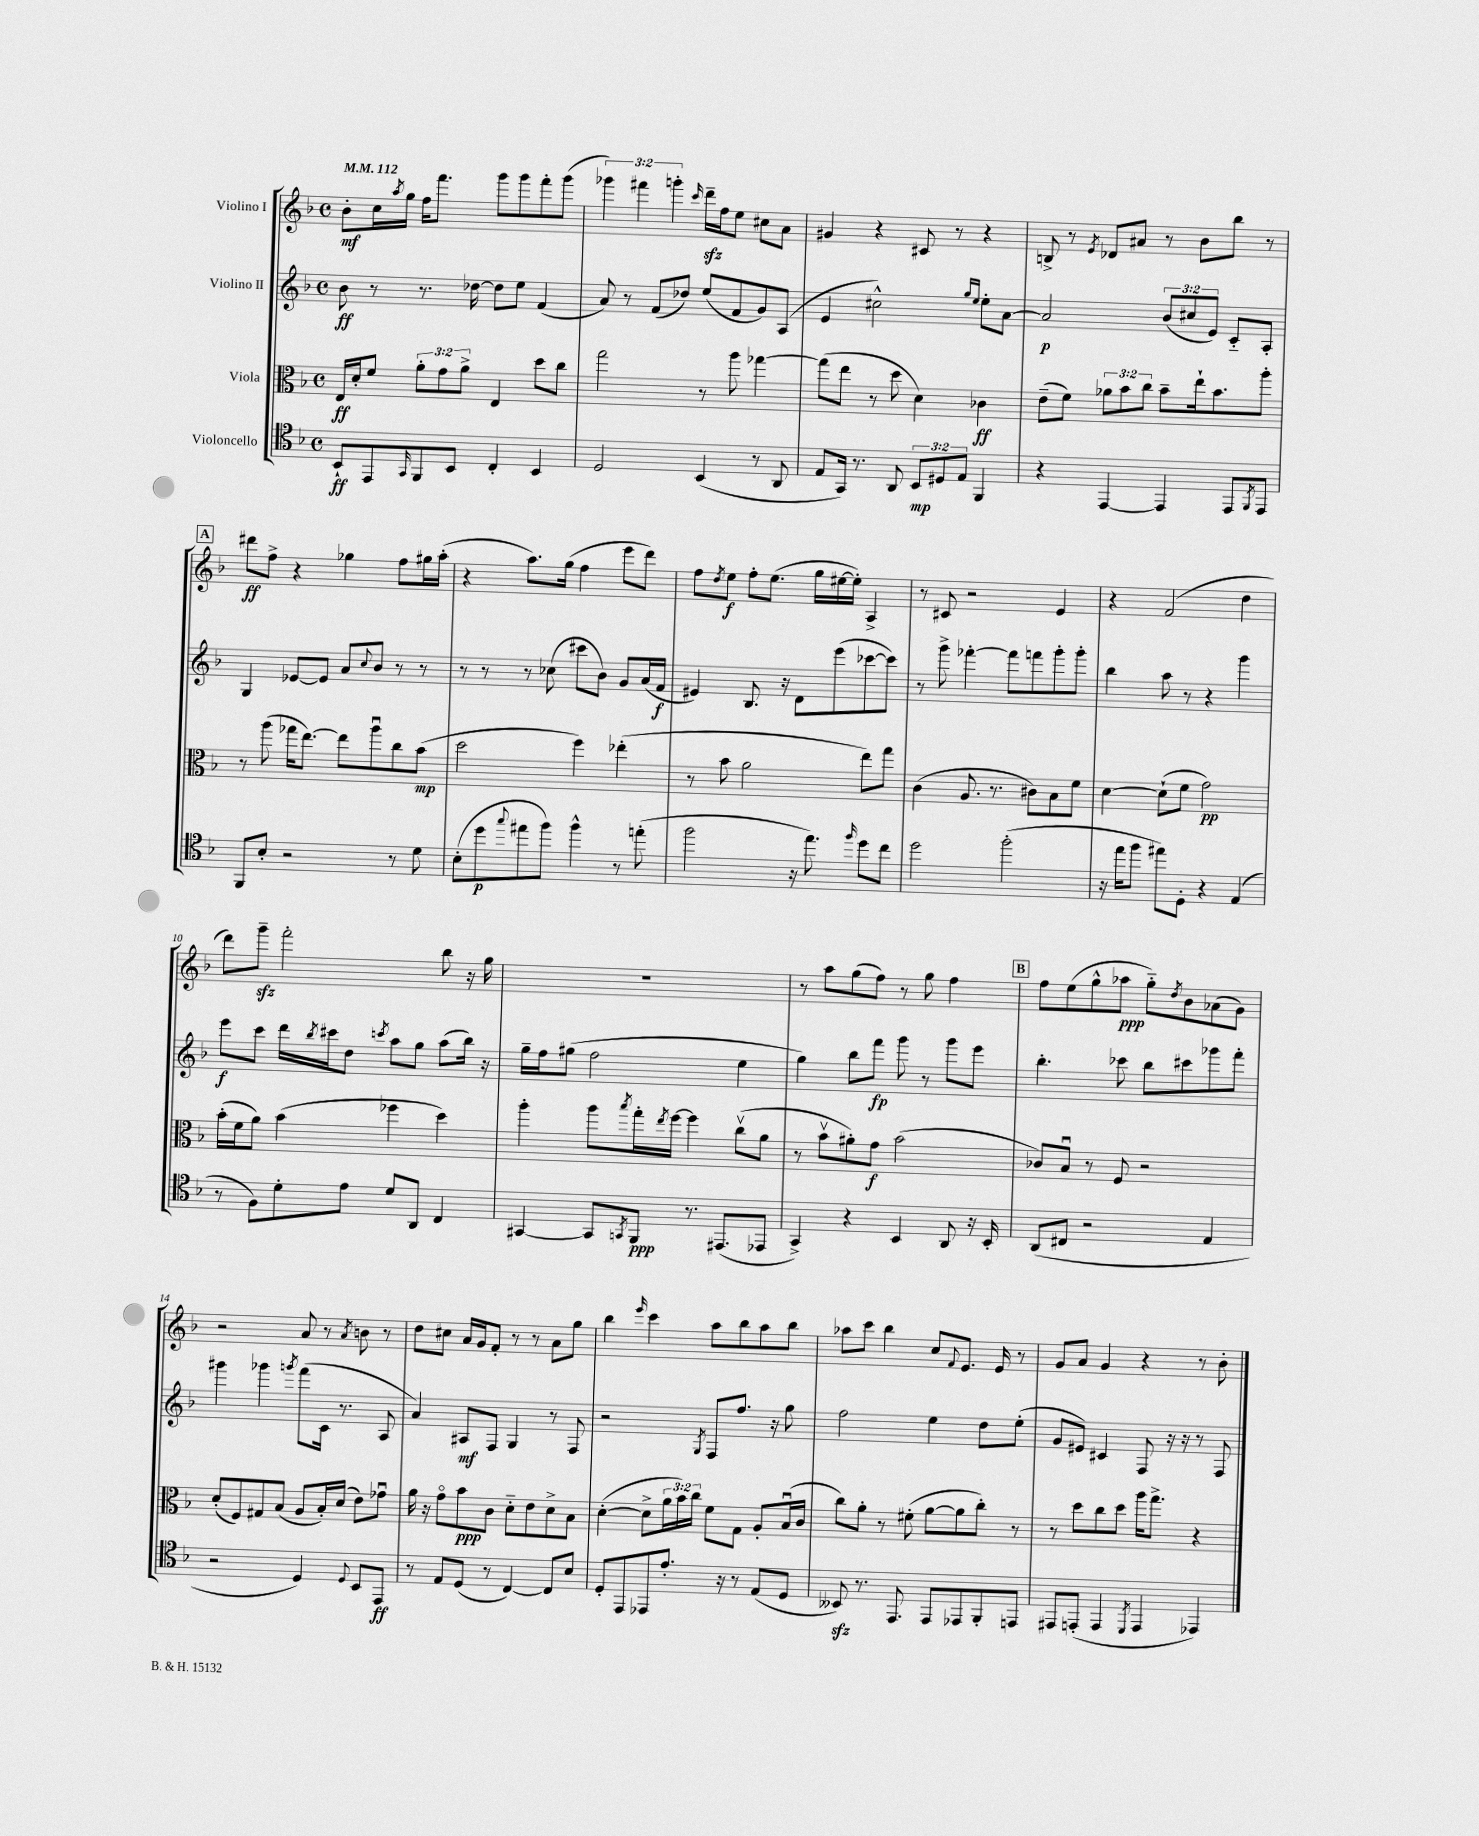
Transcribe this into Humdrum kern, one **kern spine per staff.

**kern	**kern	**kern	**kern
*staff4	*staff3	*staff2	*staff1
*clefC4	*clefC3	*clefG2	*clefG2
*k[b-]	*k[b-]	*k[b-]	*k[b-]
*M4/4	*M4/4	*M4/4	*M4/4
*met(c)	*met(c)	*met(c)	*met(c)
*MM112	*MM112	*MM112	*MM112
8BB-`	16E	8b-	8b-'
.	16d'	.	.
8EE	8f	8r	16cc
.	.	.	8qaa
.	.	.	16gg
16qqGG	.	.	.
8FF	12a'	8.r	16ff
.	.	.	8.fff
.	12g	.	.
8BB-	.	.	.
.	12a^	.	.
.	.	[16dd-	.
4C'	4E	8dd-]	8ggg
.	.	8ee	8ggg
4BB-	8dd	(4f	8fff'
.	8cc	.	(8ggg
=	=	=	=
2D	2gg	8a)	6ggg-)
.	.	8r	.
.	.	.	6fff#
.	.	(8f	.
.	.	.	6ggg'
.	.	8dd-)	.
.	.	.	16qqccc
(4BB-	8r	(8ee	16ddd~
.	.	.	16ff
.	8aa	8f	8ee
8r	[4gg-	8g)	8cc#
8AA	.	(8A	8a
=	=	=	=
8E	(8gg-]	4e	4g#
16GG)	8ee	.	.
8.r	.	.	.
.	8r	2cc#^^)	4r
8AA	8dd	.	.
12BB-	4d)	.	8c#
12D#	.	.	.
.	.	.	8r
12E	.	.	.
.	.	16qqgg	.
.	.	16qqee	.
4FF	4c-	8ee'	4r
.	.	[8a	.
=	=	=	=
4r	(8e~	2a]	8B^
.	8f)	.	8r
.	.	.	8qe
[4EE	12a-	.	8d-
.	12b-	.	.
.	.	.	8a#
.	12cc	.	.
4EE]	8b-~	(12b-	8r
.	.	12cc#	.
.	16ee`	.	8b-
.	.	12e)	.
.	8.b-	.	.
8EE	.	8c'~	8bb-
8qFF	.	.	.
8EE	8aa'	8A'	8r
=	=	=	=
8FF	8r	4G	8ddd#
8B-'	(8aa	.	8ff^
2r	16gg-	[8e-	4r
.	[8.ee)	.	.
.	.	8e-]	.
.	8ee]	8a	4gg-
.	.	8qqcc	.
.	8aau	8b-	.
8r	8cc	8r	8ff
8d	(8b-	8r	16gg#
.	.	.	(16aa'
=	=	=	=
(8B-'	2dd	8r	4r
8dd	.	8r	.
8qqgg	.	.	.
8ee#	.	8r	8.aa)
8ff)	.	(8cc-	.
.	.	.	(16gg
4ff^^	4ff)	8ccc#	4ff
.	.	8b-)	.
8r	(4ee-'	8g	8eee
(8ee'	.	(16a	8ddd)
.	.	16f	.
=	=	=	=
2ff	8r	4e#)	8ff
.	.	.	8qdd
.	8b-	.	8ee
.	2a	8.B-	8ff'
.	.	.	(8.ee
.	.	16r	.
16r	.	8d	.
8.ee)	.	.	16gg
.	.	(8eee	[16ee#
.	.	.	16ee#'])
16qqff	.	.	.
8dd	8ee)	[8ccc-	4A^
8cc	8gg	8ccc-])	.
=	=	=	=
2dd	(4c	8r	8r
.	.	8ggg^	8c#
.	8.A	[4fff-'	2r
.	8.r	.	.
(2ff'	.	8fff-]	.
.	8c#)	8fff	.
.	8B-	8ggg'	4e
.	8f	8ggg'	.
=	=	=	=
16r	[4d	4bb-	4r
16ee	.	.	.
8ff	.	.	.
8ee#)	(8d`]	8aa	(2f
8D'	8f	8r	.
4r	2g)	4r	.
(4E	.	4ggg	4dd
=	=	=	=
8r	(16b-'	8eee	8ddd)
.	16f	.	.
8F)	8a)	8ccc	8ggg~
8d'	(4b-	16ddd	2fff'
.	.	8qbb-	.
.	.	16ccc#	.
8e	.	8dd	.
.	.	8qccc	.
8d	4ff-	8aa	.
8AA	.	8gg	.
4C	4dd)	(8aa	8bb-
.	.	16bb-)	16r
.	.	16r	16gg
=	=	=	=
[4GG#	4aa'	16gg~	1r
.	.	16ff	.
.	.	(8gg#	.
8GG#]	8aa	2ff	.
8qGG	8qbb-	.	.
8FF	16gg'	.	.
.	8qee	.	.
.	[16ff	.	.
8.r	4ff]	.	.
(8.EE#	.	.	.
.	(8ccv	4ee	.
8EE-	8a	.	.
=	=	=	=
4GG^)	8r	4gg)	8r
.	8b-v	.	8aa
4r	8a#')	8bb-	(8gg
.	8g	8fff	8ff)
4BB-	(2b-	8ggg	8r
.	.	8r	8gg
8AA	.	8ggg	4ff
16r	.	8eee	.
16BB-'	.	.	.
=	=	=	=
(8AA	8c-)	4.bb-'	8ff
8C#	8B-u	.	(8ee
2r	8r	.	8gg^^
.	8F	8ccc-	8aa-
.	2r	8bb-	8gg'~)
.	.	.	8qdd
.	.	8ccc#	8b-
4E	.	8ggg-	(8a-
.	.	8fff'	8g)
=	=	=	=
2r	(8d'	4ggg#	2r
.	8F)	.	.
.	8G#	4ggg-	.
.	(8B-	.	.
.	.	8qggg	.
4D)	8A	(8fff	8a
.	16B-')	16c	8r
.	(16d	8.r	.
8qqD	.	.	8qa
8BB-	8e)	.	8b
8EE	8g-u	8A	8r
=	=	=	=
8r	16a	4a)	8dd
.	16r	.	.
8E	8go	.	8cc#
(8D	8b-	8A#	16a
.	.	.	16g
8r	8c	8F	8f'
[4C)	8d'~	4G	8r
.	8e	.	8r
8C]	8d^	8r	8a
8B-	8B-	8F	8gg
=	=	=	=
8D'	([4d'	2r	4bb-
8EE	.	.	.
.	.	.	16qqeee
8EE-	8d^]	.	4ccc
8.e'	24a	.	.
.	24b-)	.	.
.	24cc	.	.
.	.	8qG	.
.	8f	8F	8aa
16r	.	.	.
8r	8G	8.ff	8bb-
(8E	8A'	.	8aa
.	.	16r	.
8D	(16B-u	8gg	8bb-
.	16c	.	.
=	=	=	=
8BB--)	8cc)	2ff	8aa-
8.r	8a'	.	8ccc
.	8r	.	4bb-
8.EE	.	.	.
.	(8f#'	.	.
8EE	[8a	4ee	8cc
.	.	.	8qqf
8EE-	8a]	.	8.e
8FF'	8cc')	8dd	.
.	.	.	16e
8EE	8r	(8ee'	8r
=	=	=	=
8EE#	8r	8g	8g
(8EE'	8dd	8e#)	8a
4EE	8cc	4c#	4g
.	8dd	.	.
8qDD	.	.	.
4EE	16aa	8F	4r
.	8.gg^	.	.
.	.	16r	.
.	.	16r	.
4EE-)	4r	8r	8r
.	.	8F	8b-'
==	==	==	==
*-	*-	*-	*-
